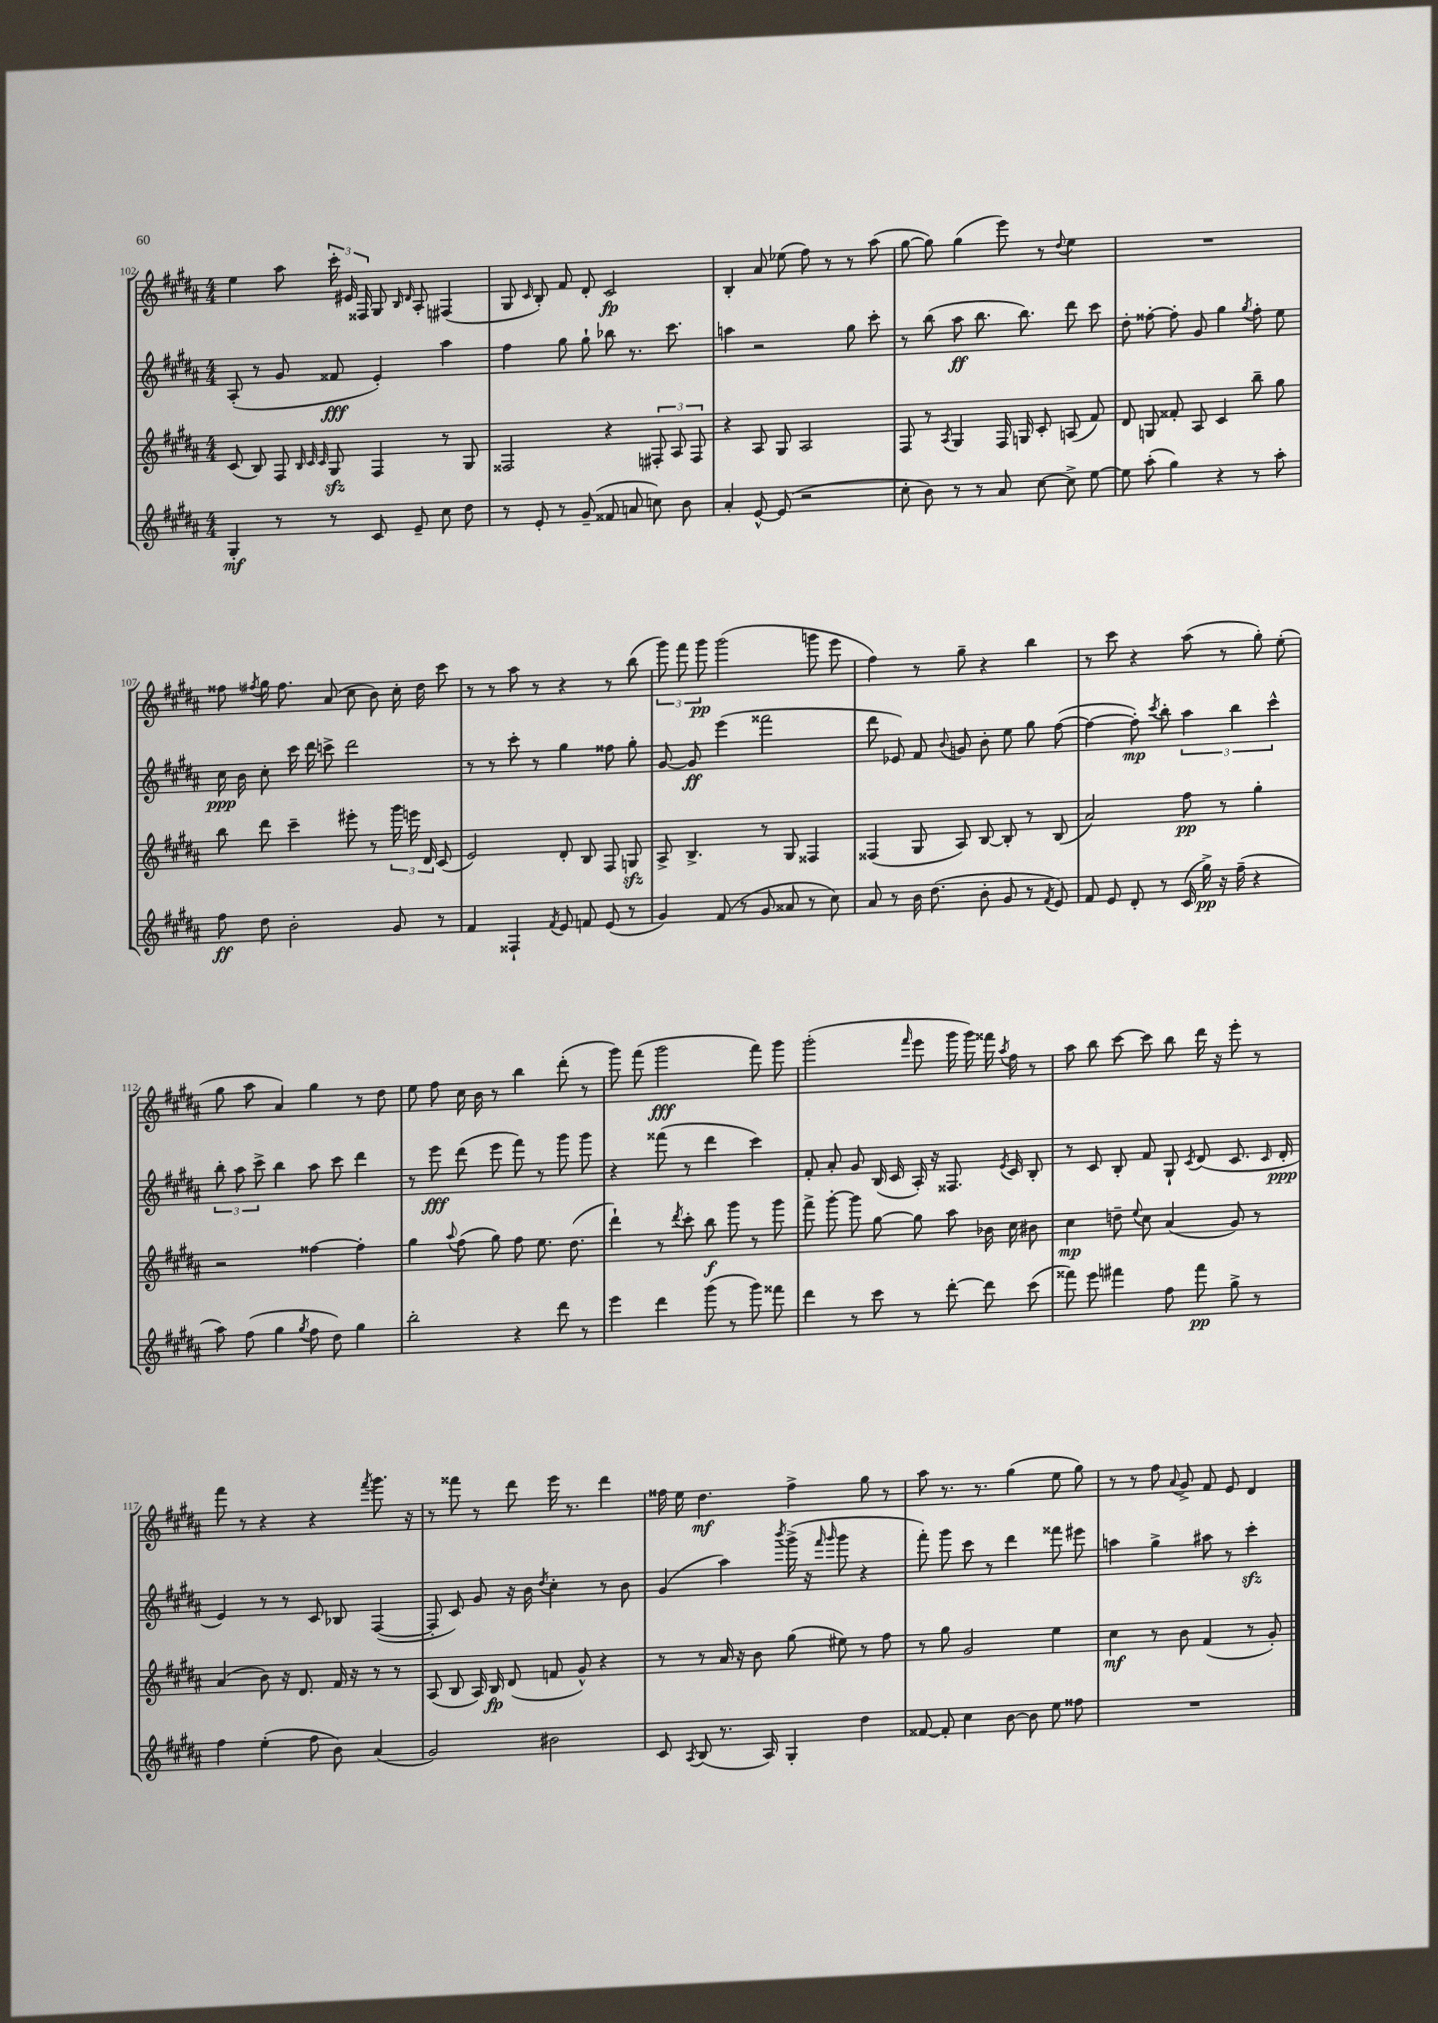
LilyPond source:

<<
\new StaffGroup <<
\new Staff = "s0" {
    \clef treble \key b \major \numericTimeSignature \time 4/4
    \autoBeamOff e''4 ais''8 \tuplet 3/2 { cis'''16-. eis'16 fisis16 } gis8 \grace { b16 dis'16 } ais8-. fis4( |
    gis8 \grace { cis'16 } b8-.) fis'8 dis'8-. cis'2\fp |
    b4-. ais'8 ees''8( fis''8) r8 r8 ais''8( |
    gis''8~ gis''8) gis''4( e'''8) r8 \appoggiatura { dis''8 } e''4 |
    R1 |
    fisis''8 \acciaccatura { fis''8 } gis''16 fis''8. ais'8( cis''8 b'8) cis''16-. dis''16 cis'''8 |
    r8 r8 ais''8 r8 r4 r8 b''8( |
    \tuplet 3/2 { gis'''8) fis'''8 gis'''8\pp } gis'''2( g'''8 e'''8 |
    fis''4) r8 gis''8-- r4 b''4 |
    r8 cis'''8 r4 ais''8( r8 gis''8-.) e''8-.( |
    gis''8 ais''8 ais'4) gis''4 r8 dis''8 |
    e''8 fis''8 cis''16 b'16 r8 b''4 dis'''8-.( r8 |
    gis'''8) fis'''8( gis'''2\fff fis'''8) gis'''8 |
    gis'''2-.( \grace { fis'''16 } e'''8 gis'''16 gis'''16) fisis'''16 \acciaccatura { ais''8 } fis''16 r8 |
    ais''8 b''8 cis'''8~ cis'''8 b''8 dis'''16 r16 e'''8-. r8 |
    fis'''8 r8 r4 r4 \acciaccatura { fis'''8 } gis'''8. r16 |
    r8 fisis'''8 r8 dis'''8 e'''16 r8. dis'''4 |
    fisis''16 e''16 dis''4.\mf fisis''4-> gis''8 r8 |
    ais''8 r8. r8. gis''4( e''8 gis''8) |
    r8 r8 fis''8 \appoggiatura { ais'8 } gis'8-> fis'8 e'8 dis'4 \bar "|." |
}
\new Staff = "s1" {
    \clef treble \key b \major \numericTimeSignature \time 4/4
    \autoBeamOff ais8-.( r8 gis'8 fisis'8\fff e'4-.) ais''4 |
    fis''4 gis''8 gis''8-! bes''8 r8. cis'''8. |
    a''4 r2 gis''8 cis'''8-. |
    r8 b''8( ais''8\ff b''8. b''8.) dis'''8 cis'''8 |
    dis''8-. fisis''8~-. fisis''8-. gis'8 gis''4 \acciaccatura { gis''8 } fisis''8-. e''8 |
    cis''16\ppp b'16 cis''8-. cis'''16 dis'''16 c'''8-> dis'''2 |
    r8 r8 cis'''8-. r8 gis''4 fisis''8 gis''8-. |
    gis'8~ gis'8\ff e'''4( fisis'''2 |
    dis'''8 ees'8) fis'8 \appoggiatura { b'8 } g'8 b'8-. e''8 gis''8 fis''8~( |
    fis''4~ fis''8-.\mp) \acciaccatura { cis'''8 } b''8-. \tuplet 3/2 { ais''4 b''4 cis'''4-^ } |
    \tuplet 3/2 { b''8-. ais''8 cis'''8-> } b''4 ais''8 cis'''8 dis'''4 |
    r8 e'''8\fff dis'''8( e'''8 fis'''8) r8 gis'''8 gis'''8 |
    r4 fisis'''8( r8 dis'''4 cis'''4) |
    fis'8-. ais'8-. gis'8 b16( cis'16 ais16-.) r16 fisis8. \acciaccatura { e'8 } cis'16 b8-. |
    r8 cis'8 b8-. fis'8 gis8-! \acciaccatura { cis'8 } dis'8( cis'8. \grace { cis'16 } dis'16-.\ppp |
    e'4) r8 r8 cis'8 bes8 fis4~( |
    fis8-. cis'8) gis'8 r16 b'16 \acciaccatura { dis''8 } cis''4-. r8 b'8 |
    gis'4( ais''4) \acciaccatura { b'''8 } gis'''16->( r16 \grace { fis'''16 gis'''16 } gis'''8 r4 |
    fis'''8-.) gis'''8 cis'''8 r8 dis'''4 fisis'''8 eis'''8 |
    a''4 gis''4-> ais''8 r8 cis'''4-.\sfz \bar "|." |
}
\new Staff = "s2" {
    \clef treble \key b \major \numericTimeSignature \time 4/4
    \autoBeamOff cis'8( b8) fis8 \grace { b32 cis'32 cis'32 } gis8\sfz fis4 r8 gis8 |
    fisis2 r4 \tuplet 3/2 { fis8-. ais8 fis8 } |
    r4 ais8 gis8 ais2 |
    fis8 r8 \acciaccatura { ais8 } gis4 fis16 g16 cis'8-. a8( fis'8) |
    dis'8 g8 fisis'8-. ais8 cis'4 b''8-- gis''8 |
    b''8 dis'''8 cis'''4-- eis'''8-. r8 \tuplet 3/2 { gis'''16 e'''16 dis'16 } cis'8( |
    e'2) dis'8-. b8 fis8 g8\sfz |
    ais8-> b4.-> r8 gis8 fisis4 |
    fisis4( gis8 ais8) b8~ b8-. r8 b8( |
    ais'2) fis''8\pp r8 gis''4-. |
    r2 fisis''4~ fisis''4-. |
    gis''4 \appoggiatura { ais''8 } fis''8( gis''8) fis''8 e''8. dis''8.( |
    dis'''4-!) r8 \acciaccatura { dis'''8 } cis'''8-. b''8\f gis'''8 r8 gis'''8 |
    fis'''8-> gis'''8~-. gis'''8 gis''8~ gis''8 ais''8 bes'16 cis''16 bis'8 |
    cis''4\mp d''8-- \appoggiatura { e''8 } cis''8 ais'4( gis'8) r8 |
    ais'4( b'8) r16 dis'8. fis'16 r16 r8 r8 |
    ais8( b8 ais16) b16\fp dis'8( f'8 gis'8-^) r4 |
    r8 r8 ais'16 r16 b'8 gis''8( eis''8) r8 fis''8 |
    r8 gis''8 gis'2 e''4 |
    cis''4\mf r8 b'8 fis'4( r8 gis'8-.) \bar "|." |
}
\new Staff = "s3" {
    \clef treble \key b \major \numericTimeSignature \time 4/4
    \autoBeamOff gis4-.\mf r8 r8 cis'8 e'8-- cis''8 dis''8 |
    r8 e'8-. r8 gis'8--( fisis'8 a'8 c''8) b'8 |
    ais'4-. e'8~-^ e'8( r2 |
    cis''8-. b'8) r8 r8 ais'8 cis''8~ cis''8-> e''8~ |
    e''8 ais''8-.( gis''4) r4 r8 ais''8-. |
    fis''8\ff dis''8 b'2-. gis'8 r8 |
    fis'4 fisis4-! \acciaccatura { fis'8 } e'8 f'8 e'8( r8 |
    gis'4) fis'8( r8 gis'8 aisis'8 r8 cis''8) |
    ais'8 r8 b'16 dis''8.( b'8-. gis'8 r8 \acciaccatura { fis'8 } e'8) |
    fis'8 e'8 dis'8-. r8 cis'16( gis''16->\pp) r16 fis''16--( r4 |
    ais''8) fis''8( gis''4 \acciaccatura { gis''8 } fis''8 dis''8) gis''4 |
    b''2-. r4 dis'''8 r8 |
    e'''4 dis'''4 gis'''8( r8 gis'''8) fisis'''8 |
    dis'''4 r8 cis'''8 r8 dis'''8~-. dis'''8 cis'''8( |
    fisis'''8) e'''8 fis'''4 fis''8 fis'''8\pp gis''8-> r8 |
    fis''4 e''4-.( fis''8 b'8) ais'4( |
    gis'2) bis'2 |
    cis'8 \acciaccatura { ais8 } b8( r8. ais16) gis4-. dis''4 |
    fisis'8~ fisis'8-. cis''4 b'8~ b'8 e''8 fisis''8 |
    R1 \bar "|." |
}
>>
>>
\layout { \context { \Score currentBarNumber = #102 } }
